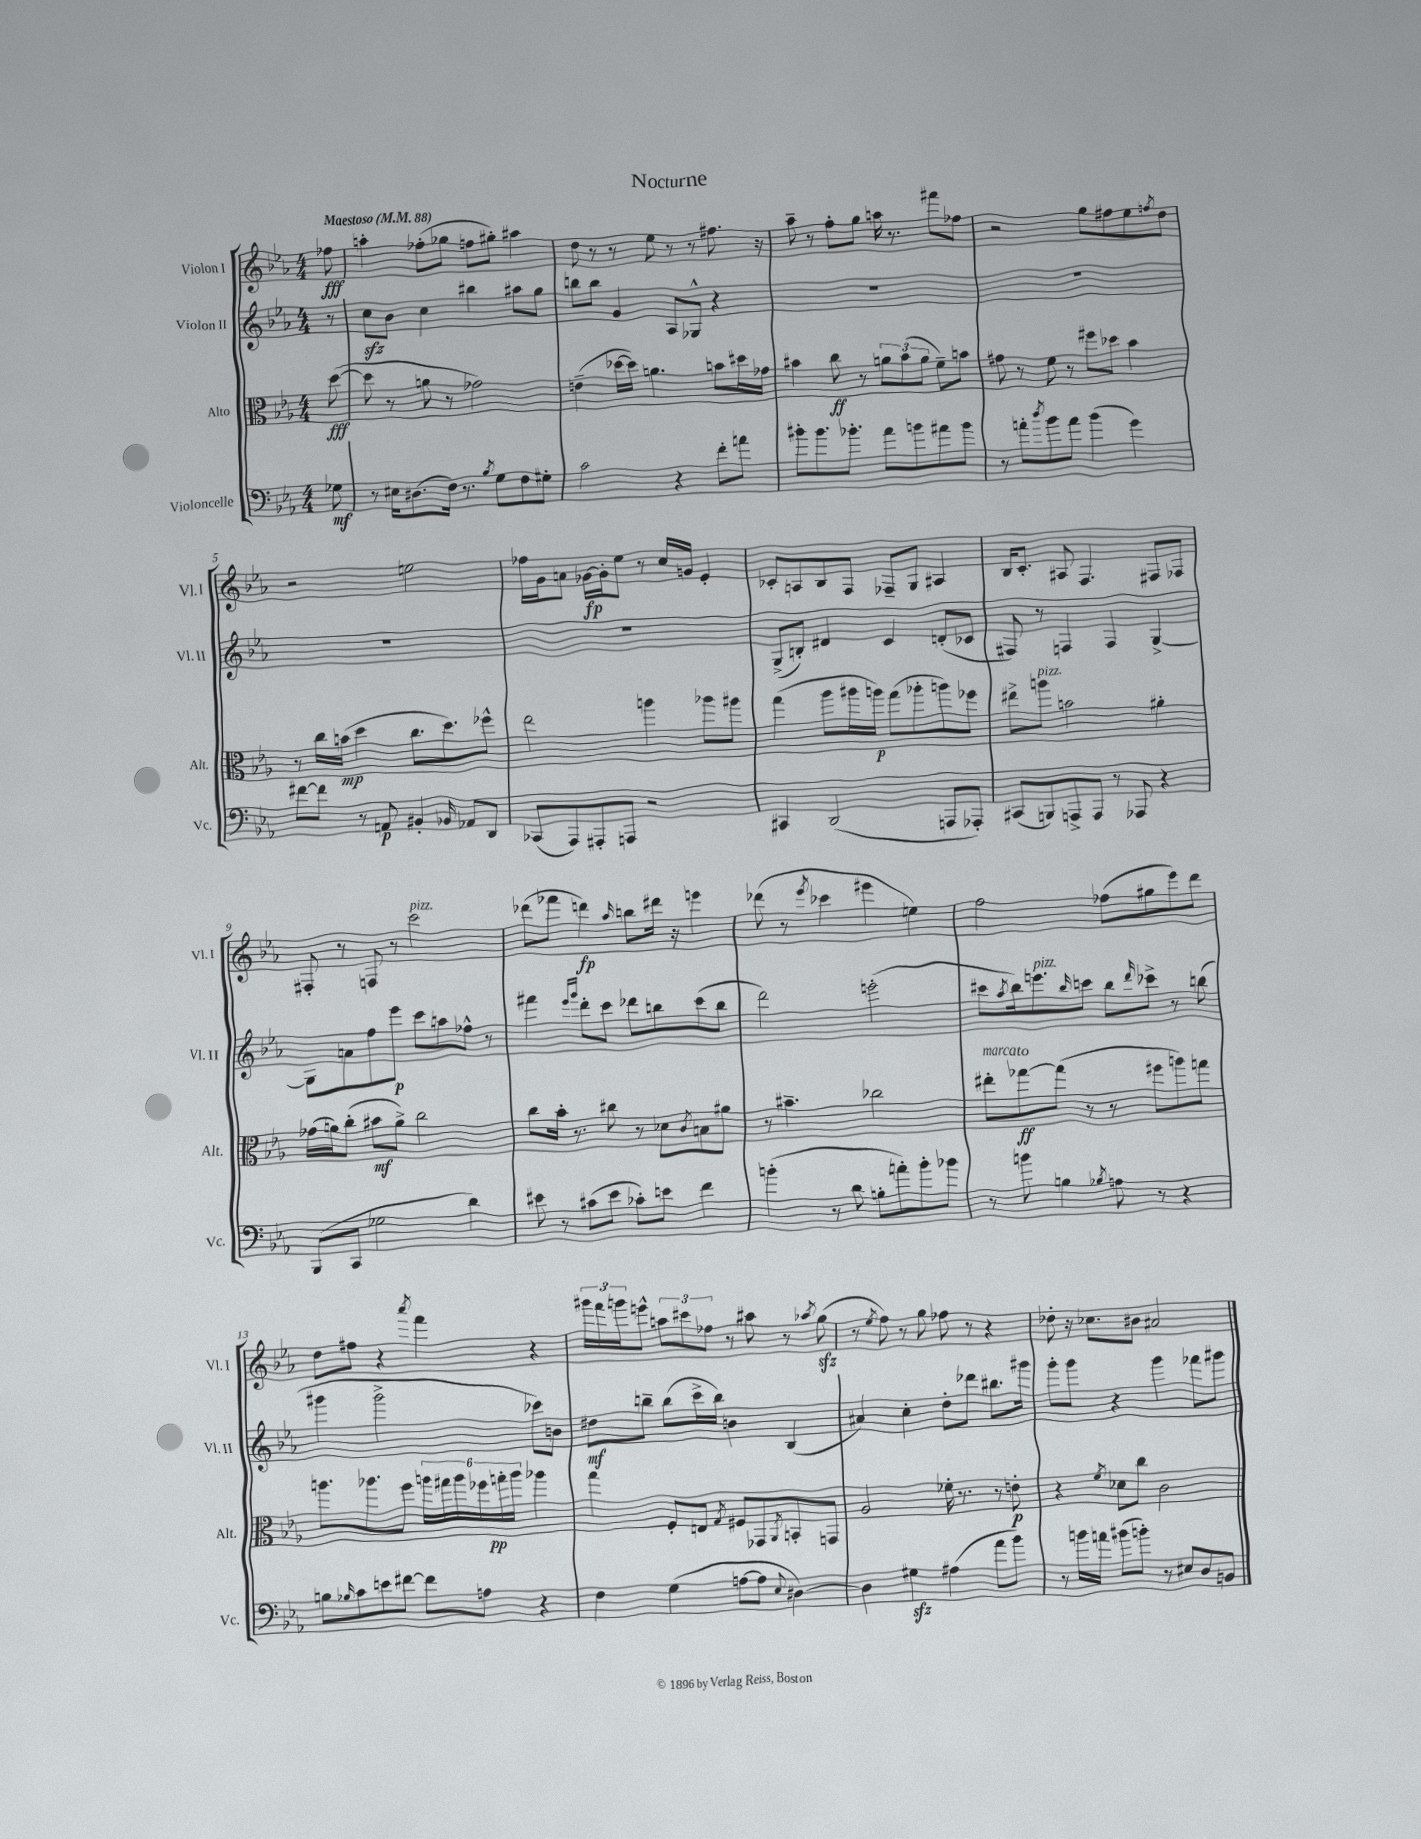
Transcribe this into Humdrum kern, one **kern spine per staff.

**kern	**dynam	**kern	**dynam	**kern	**dynam	**kern	**dynam
*part4	*part4	*part3	*part3	*part2	*part2	*part1	*part1
*staff4	*staff4	*staff3	*staff3	*staff2	*staff2	*staff1	*staff1
*I"Violoncelle	*	*I"Alto	*	*I"Violon II	*	*I"Violon I	*
*I'Vc.	*	*I'Alt.	*	*I'Vl. II	*	*I'Vl. I	*
*clefF4	*	*clefC3	*	*clefG2	*	*clefG2	*
*k[b-e-a-]	*	*k[b-e-a-]	*	*k[b-e-a-]	*	*k[b-e-a-]	*
*M4/4	*	*M4/4	*	*M4/4	*	*M4/4	*
*MM88	*	*MM88	*	*MM88	*	*MM88	*
=	=	=	=	=	=	=	=
!	!	!	!	!	!	!LO:TX:a:B:t=Maestoso	!
8G-X\	mf	([8dd\	fff	8r	.	8ff-X\	fff
=1	=1	=1	=1	=1	=1	=1	=1
8r	.	8dd\]	.	8cczz\L	.	4aan'\	.
16E#X\KL	.	8r	.	8b-\J	.	.	.
(8.D#X\	.	.	.	.	.	.	.
.	.	8an\	.	4cc\	.	(8ff-X'\L	.
16F\Jk)	.	8r	.	.	.	8gg-X\J	.
8.r	.	.	.	.	.	.	.
.	.	2g-X\)	.	4bb#X\	.	8ffn\L	.
8qB-/	.	.	.	.	.	.	.
8G\L	.	.	.	.	.	8gg#X'\J)	.
8F\	.	.	.	8aa#X\L	.	4aa#X\	.
8G#X'\J	.	.	.	8gg\J	.	.	.
=2	=2	=2	=2	=2	=2	=2	=2
2c\	.	(4en~\	.	8bbn\L	.	8dd\	.
.	.	.	.	8bb\J	.	8r	.
.	.	[16dd-X\LL	.	4g/	.	8r	.
.	.	16dd-\JJ])	.	.	.	.	.
.	.	4.an\	.	.	.	8ee-\	.
4r	.	.	.	8A-/L	.	8r	.
.	.	.	.	8G-X^^/J	.	8r	.
8f'\L	.	8bn\L	.	4r	.	8.ff#X\	.
8an\J	.	16dd#X\L	.	.	.	.	.
.	.	16g-X\JJ	.	.	.	16r	.
=3	=3	=3	=3	=3	=3	=3	=3
8b#X'\L	.	4b#X\	.	1r	.	8aa-~\	.
8.b#\	.	.	.	.	.	8r	.
.	.	8cc\	ff	.	.	8ff'\L	.
8.b-X'\J	.	.	.	.	.	.	.
.	.	8r	.	.	.	8gg\J	.
8a-\L	.	12an\L	.	.	.	16aan\	.
.	.	.	.	.	.	8.r	.
.	.	(12b#\	.	.	.	.	.
8bn\	.	.	.	.	.	.	.
.	.	12a\J	.	.	.	.	.
8a#X\	.	8f~\L)	.	.	.	8fff#X\L	.
8b\J	.	8bn\J	.	.	.	8ff-X\J	.
=4	=4	=4	=4	=4	=4	=4	=4
8r	.	8g#X\	.	1r	.	2r	.
8an'\L	.	8r	.	.	.	.	.
8qdd/	.	.	.	.	.	.	.
8b-\	.	8f\	.	.	.	.	.
8a\J	.	8r	.	.	.	.	.
(4b-\	.	8ff#X\L	.	.	.	8gg\L	.
.	.	8dd-X\J	.	.	.	8ff#X\	.
4g\)	.	4b-\	.	.	.	8ee-\	.
.	.	.	.	.	.	8qffn/	.
.	.	.	.	.	.	8dd\J	.
!!LO:LB:g=z
=5	=5	=5	=5	=5	=5	=5	=5
[8f#X\L	.	8r	.	1r	.	2r	.
8f#\J]	.	16cc\LL	.	.	.	.	.
.	.	(16bn\JJ	mp	.	.	.	.
8r	.	4dd\	.	.	.	.	.
8AAn/	p	.	.	.	.	.	.
4BB#X'/	.	8.cc\L	.	.	.	2een\	.
.	.	8.dd\)	.	.	.	.	.
16qqBB-X/	.	.	.	.	.	.	.
8AA-X/L	.	.	.	.	.	.	.
8DD/J	.	8ff-X^^\J	.	.	.	.	.
=6	=6	=6	=6	=6	=6	=6	=6
(8CC-X/L	.	2ee-\	.	1r	.	16ff-X\LL	.
.	.	.	.	.	.	16g\J	.
8AAA-/)	.	.	.	.	.	8an\J	.
8AAA#X'/	.	.	.	.	.	[16g-X\LL	fp
.	.	.	.	.	.	16g-'\J]	.
8AAAn/J	.	.	.	.	.	8ee-\J	.
2r	.	4aan\	.	.	.	8r	.
.	.	.	.	.	.	16cc/LL	.
.	.	.	.	.	.	16gn/JJ	.
.	.	8aa-X\L	.	.	.	4e-'/	.
.	.	8aa#X\J	.	.	.	.	.
=7	=7	=7	=7	=7	=7	=7	=7
4CC#X/	.	(4gg\	.	(8G^/L	.	8c-X'/L	.
.	.	.	.	8Bn'/J)	.	8An/	.
(2DD/	.	8aa-\L	.	4d#X/	.	8B-/	.
.	.	16aa#X\L	.	.	.	8F/J	.
.	.	16aan\JJ)	p	.	.	.	.
.	.	(8gg\L	.	4c/	.	8F-X~/L	.
.	.	8aa-X'\	.	.	.	8G/J	.
8AAAn/L	.	8aan\)	.	(8dn'/L	.	4A#X/	.
8AAA-X'/J)	.	8ff-X\J	.	8c-X/J	.	.	.
=8	=8	=8	=8	=8	=8	=8	=8
(8CC#X/L	.	8ee#X^\L	.	8F#X/)	.	16B-/KL	.
.	.	.	.	.	.	8.c'/J	.
!	!	!LO:TX:a:i:t=pizz.	!	!	!	!	!
8BBBn/)	.	8aan\J	.	8r	.	.	.
8AAAn^/	.	2bn\	.	4Fn/	.	8A#X/	.
8AAA/J	.	.	.	.	.	4.F/	.
8r	.	.	.	4F/	.	.	.
8AAA-X/	.	.	.	.	.	.	.
4r	.	4a#X'\	.	[4G^/	.	8F#X/L	.
.	.	.	.	.	.	8F-X/J	.
!!LO:LB:g=z
=9	=9	=9	=9	=9	=9	=9	=9
(8BBB-/L	.	(16g-X\LL	.	8G\L]	.	8F#X'/	.
.	.	16an\J)	.	.	.	.	.
8CC/J	.	(8cc'\J	.	8an\	.	8r	.
2G-X\	.	8b#X\L	mf	8ff\	.	8Fn/	.
.	.	8a^\J)	.	8eee-\J	p	8r	.
!	!	!	!	!	!	!LO:TX:a:i:t=pizz.	!
.	.	2cc\	.	8ccc\L	.	2ccc\	.
.	.	.	.	8aan\	.	.	.
4d\)	.	.	.	8ff-X^^\J	.	.	.
.	.	.	.	8r	.	.	.
=10	=10	=10	=10	=10	=10	=10	=10
8e#X\	.	8cc\L	.	4fff#X\	.	(8ddd-X\L	.
8r	.	16b-'\Jk	.	.	.	8fff-X\J	.
.	.	8.r	.	.	.	.	.
.	.	.	.	16qqeee-/LL	.	.	.
.	.	.	.	16qqggg/JJ	.	.	.
(8c#X\L	.	.	.	8ddd'\L	.	4dddn\)	fp
8e#\J	.	8cc#X\	.	8ccc\J	.	.	.
.	.	.	.	.	.	16qqaa-/	.
8c-X'\L)	.	8r	.	8ddd-X\L	.	8bbn\L	.
8en\J	.	8d-X\L	.	8bbn\	.	16ddd#X\Jk	.
.	.	.	.	.	.	16r	.
.	.	8qc/	.	.	.	.	.
4f\	.	8Bn\	.	(8ccc\	.	4eeen\	.
.	.	8a#X\J	.	8bb\J	.	.	.
=11	=11	=11	=11	=11	=11	=11	=11
(4bn'\	.	8r	.	2ddd\)	.	(8ddd-X\	.
.	.	4.b#X~\	.	.	.	8r	.
.	.	.	.	.	.	8qeee-/	.
8r	.	.	.	.	.	4ccc-X\	.
8d\	.	.	.	.	.	.	.
8Bn'\L	.	2cc-X\	.	(2eeen'\	.	4eee#X\	.
8an'\)	.	.	.	.	.	.	.
8b'\	.	.	.	.	.	4een\)	.
8b-X\J	.	.	.	.	.	.	.
=12	=12	=12	=12	=12	=12	=12	=12
!	!	!LO:TX:a:i:t=marcato	!	!	!	!	!
8r	.	8ee#X'\L	.	8ccc#X\L	.	2ff\	.
.	.	.	.	8qaa-/	.	.	.
8bn\	.	[8gg-X\	ff	16bb-\k)	.	.	.
!	!	!	!	!LO:TX:a:i:t=pizz.	!	!	!
.	.	.	.	8.eeen\	.	.	.
4Bn\	.	(8gg-\J]	.	.	.	.	.
.	.	.	.	16qqbb-/	.	.	.
.	.	8r	.	8cccn\J	.	.	.
8qB-X/	.	.	.	.	.	.	.
8An\	.	8r	.	8bb-\L	.	(8ff-X\L	.
.	.	.	.	16qqddd/	.	.	.
8r	.	8ff#X\L	.	8ccc-X^\J	.	8gg#X\	.
4r	.	8aan\)	.	8r	.	8eee-\)	.
.	.	8ggn\J	.	(8bbn\	.	8ddd\J	.
!!LO:LB:g=z
=13	=13	=13	=13	=13	=13	=13	=13
8Bn\L	.	8.aan\L	.	4ggg#X\	.	8dd\L	.
16qqB-X/	.	.	.	.	.	.	.
8c\	.	.	.	.	.	8ff#X\J	.
.	.	8.aa-X\	.	.	.	.	.
8en\	.	.	.	2ggg#^\	.	4r	.
[8f#X\J	.	8ff\J	.	.	.	.	.
.	.	.	.	.	.	8qaaa-/	.
8f#\L]	.	24aan\LL	.	.	.	4fff\	.
.	.	24gg#X\	.	.	.	.	.
.	.	24aa\	.	.	.	.	.
8An\J	.	24ff-X\	.	.	.	.	.
.	.	24ggn'\	pp	.	.	.	.
.	.	24aa\JJ	.	.	.	.	.
4r	.	4aa-X\	.	8ccc-X\L)	.	4r	.
.	.	.	.	8bn\J	.	.	.
=14	=14	=14	=14	=14	=14	=14	=14
4F\	.	4gg\	.	8dd#X\L	mf	24ggg#X\LL	.
.	.	.	.	.	.	24fff\	.
.	.	.	.	.	.	24gggn\J	.
.	.	.	.	8bbn~\J	.	8eeen^^\J	.
(4G\	.	8F'/L	.	(8bb\L	.	12aan\L	.
.	.	.	.	.	.	12ccc#X\	.
.	.	8En/J	.	16ccc^\L	.	.	.
.	.	.	.	.	.	12ff-X\J	.
.	.	.	.	16bb\JJ)	.	.	.
.	.	8qG/	.	.	.	.	.
[8An\L	.	8F#X/L	.	4bn\	.	8r	.
8A\J]	.	8GG-X/	.	.	.	8aa#X\	.
8qqE-/	.	8qAA-/	.	.	.	.	.
[4D#X\)	.	8BBn'/	.	(4B-/	.	8r	.
.	.	.	.	.	.	8qaa-X/	.
.	.	8GGn/J	.	.	.	(8ggzz\	.
=15	=15	=15	=15	=15	=15	=15	=15
4D#\]	.	2A-/	.	4a#X/)	.	8r	.
.	.	.	.	.	.	8qee-/	.
.	.	.	.	.	.	8ff\)	.
4G#Xzz\	.	.	.	4cc'\	.	8r	.
.	.	.	.	.	.	8gg\	.
(4A#X\	.	16f-X'\	.	8dd'\L	.	8ff-X\	.
.	.	8.r	.	.	.	.	.
.	.	.	.	8ddd-X\J	.	8r	.
8a-\L	.	8r	.	8.bb#X\L	.	4r	.
8b-\J)	.	8en'\	p	.	.	.	.
.	.	.	.	16ggg#X\Jk	.	.	.
=16	=16	=16	=16	=16	=16	=16	=16
8r	.	4r	.	8ggg'\L	.	8dd-X'\	.
16bn\LL	.	.	.	8ggg\J	.	16r	.
16an\JJ	.	.	.	.	.	8.cc-X\L	.
.	.	8qf/	.	.	.	.	.
(8b#X\L	.	8d-X\L	.	4r	.	.	.
8bn'\J)	.	8cc\J	.	.	.	8b#X\J	.
8r	.	2c\	.	4ggg\	.	2a#X/	.
8E#X/L	.	.	.	.	.	.	.
8D/	.	.	.	8fff-X\L	.	.	.
8BBn/J	.	.	.	8ggg#X\J	.	.	.
==	==	==	==	==	==	==	==
*-	*-	*-	*-	*-	*-	*-	*-
